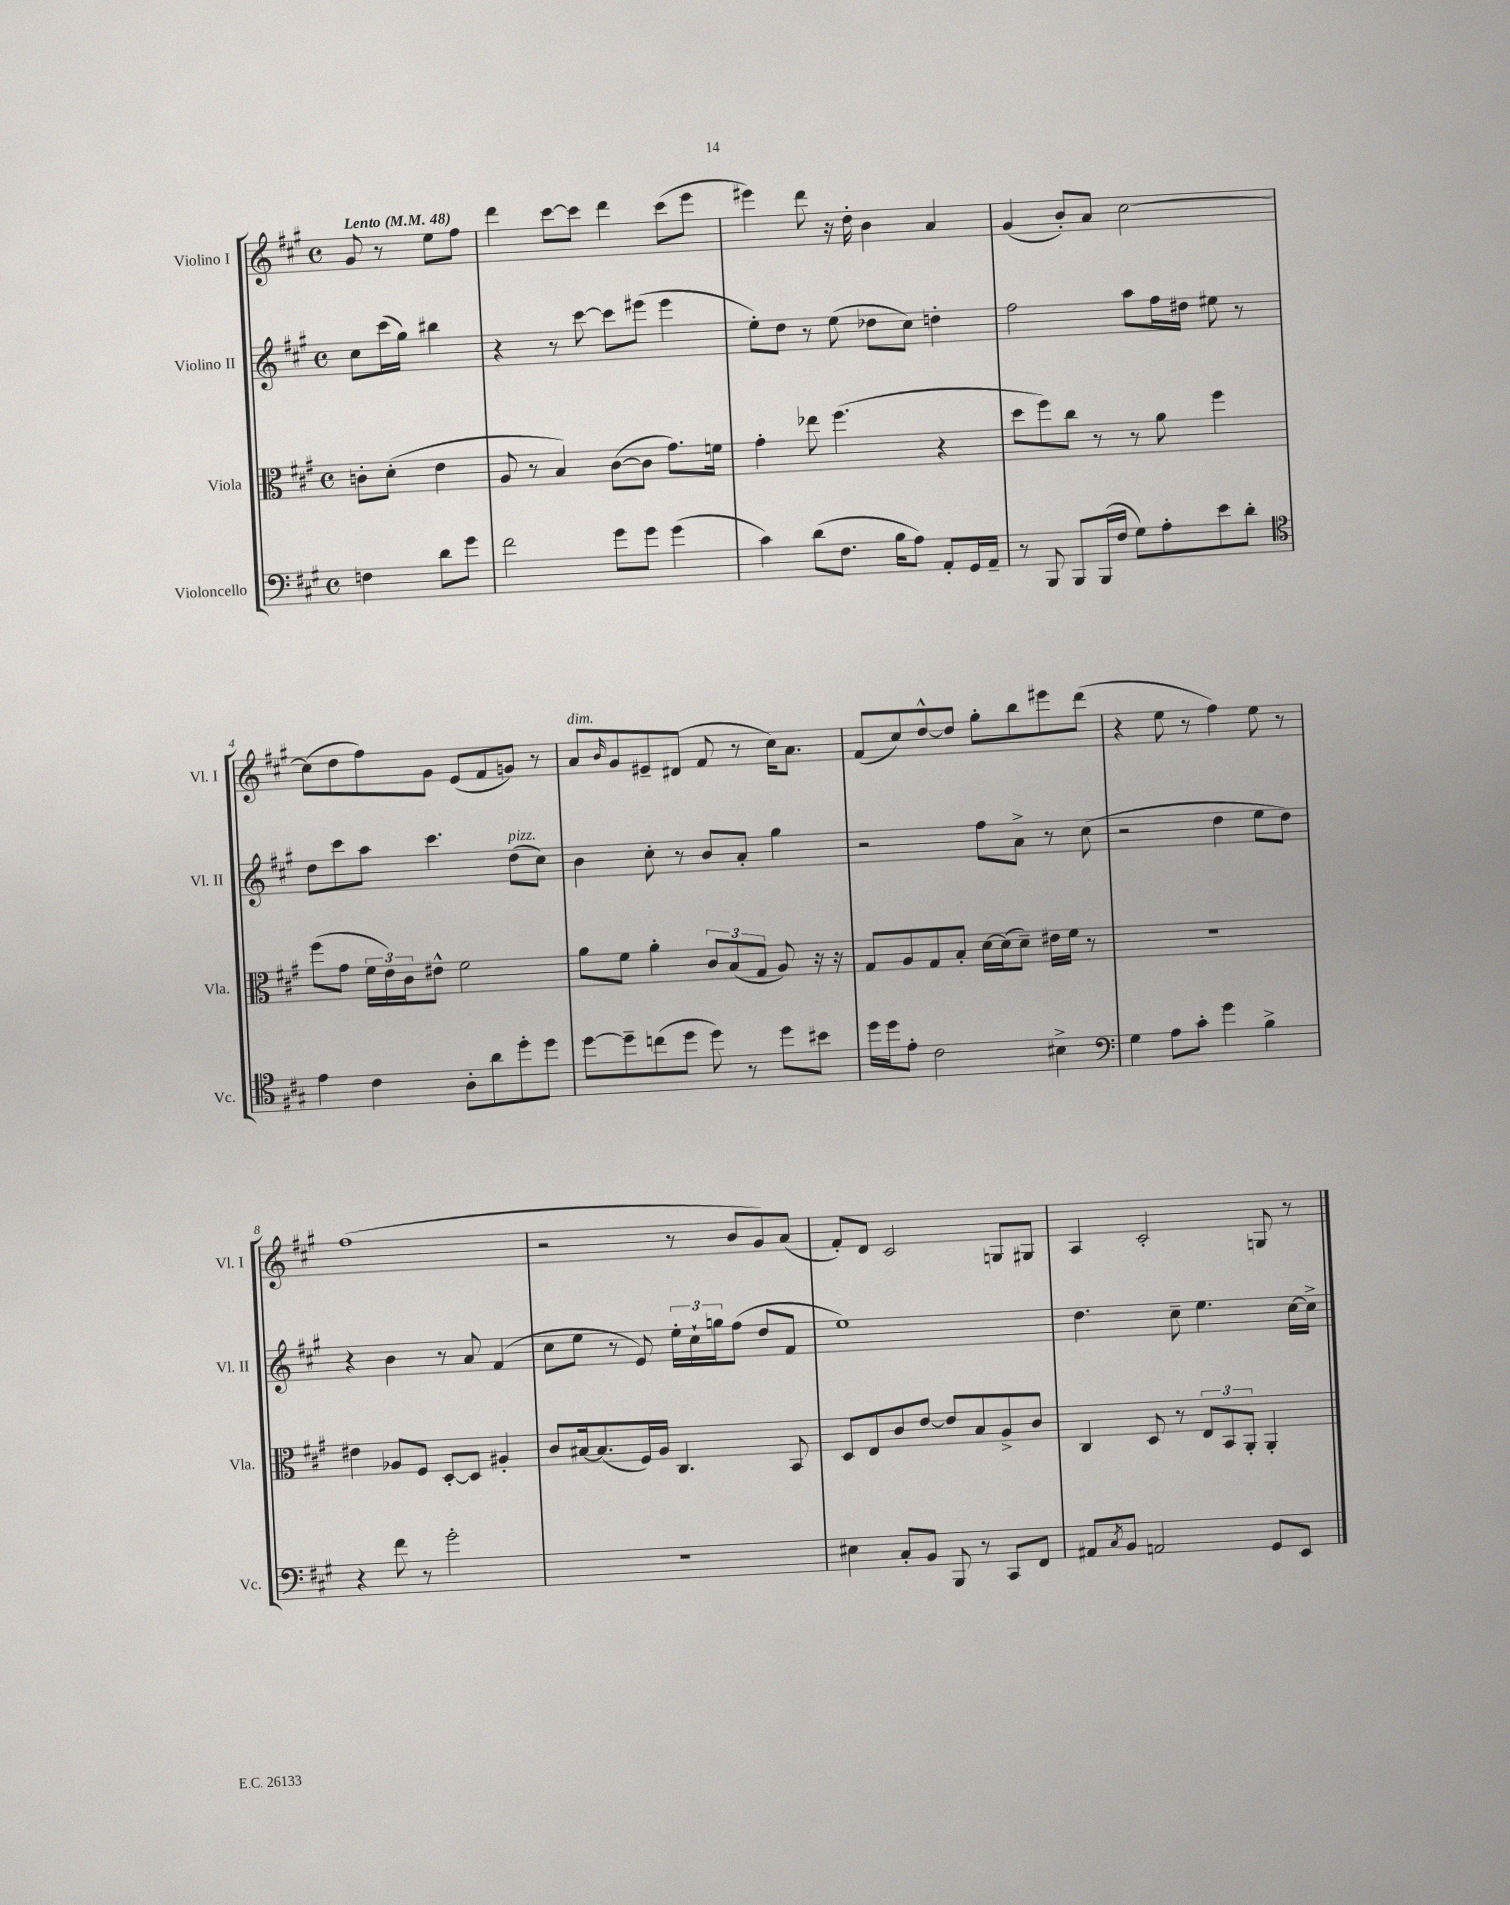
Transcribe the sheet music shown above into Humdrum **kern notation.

**kern	**kern	**kern	**kern
*staff4	*staff3	*staff2	*staff1
*clefF4	*clefC3	*clefG2	*clefG2
*k[f#c#g#]	*k[f#c#g#]	*k[f#c#g#]	*k[f#c#g#]
*M4/4	*M4/4	*M4/4	*M4/4
*met(c)	*met(c)	*met(c)	*met(c)
*MM48	*MM48	*MM48	*MM48
4F	8c'	8cc#	8g#
.	(8d'	(16ccc#	8r
.	.	16gg#)	.
8d	4e	4bb#	8ee
8g#	.	.	8ff#
=	=	=	=
2f#	8A	4r	4ddd
.	8r	.	.
.	4B)	8r	[8ccc#
.	.	[8ccc#	8ccc#]
8g#	([8c#	8ccc#]	4ddd
8g#	8c#]	(8eee#	.
(4g#	8.g#)	4eee#	(8ccc#
.	.	.	8eee
.	16f	.	.
=	=	=	=
4c#)	4g#'	8ee')	4eee#)
.	.	8dd	.
(8d	8ee-	8r	8ddd
8.F#	(4.ff#	(8ee	16r
.	.	.	16dd'
.	.	8dd-	4b
16B	.	.	.
8A)	.	8cc#)	.
8AA'	4r	4dd'	4a
16GG#	.	.	.
16AA~	.	.	.
=	=	=	=
8r	8dd	2ff#	(4g#
8BBB	8ff#)	.	.
8BBB	8cc#	.	8b')
(16BBB	8r	.	8a
16F#	.	.	.
8G#)	8r	8aa	[2cc#
8A'	8a	16ff#	.
.	.	16dd#	.
8e	4ff#	8ee#	.
8d'	.	8r	.
=	=	=	=
*clefC4	*	*	*
4e	(8ff#	8dd	(8cc#]
.	8g#	8ccc#	8dd
4c#	24f#	8aa	8ff#)
.	24e)	.	.
.	24c#	.	.
.	8e#^^	4.ccc#	8g#
8A'	2f#	.	(8e
8a	.	.	8f#
8dd'	.	(8dd	8g)
8dd	.	8cc#)	8r
=	=	=	=
[8dd	8a	4b	8a
.	.	.	16qqb
8dd~]	8f#	.	8g#
(8cc	4a'	8cc#'	8e#~
8dd	.	8r	(8d#
8dd)	12c#	8b	8f#
.	(12B	.	.
8r	.	8a'	8r
.	12G#	.	.
8dd	8A)	4gg#	16cc#)
.	.	.	8.a
8b#	16r	.	.
.	16r	.	.
=	=	=	=
16dd	8G#	2r	(8f#
16dd	.	.	.
8e'	8A	.	8cc#)
2c#	8G#	.	[8dd^^
.	8B'	.	8dd]
.	[16d	8ff#	8gg#'
.	(16d]	.	.
.	8d~)	8a^	8bb
4B#^	16e#	8r	8eee#
.	16f#	.	.
.	8r	(8cc#	(8ddd
=	=	=	=
*clefF4	*	*	*
4G#	1r	2r	4r
8A	.	.	8ee
8c#'	.	.	8r
4g#	.	4dd	4ff#)
4B^	.	8ee	8ee
.	.	8dd)	8r
=	=	=	=
4r	4e#	4r	(1ff#
8f#	8A-	4b	.
8r	8F#	.	.
2g#'	[8D'	8r	.
.	8D]	8a	.
.	4A#'	(4f#	.
=	=	=	=
1r	8c#	8cc#	2r
.	[16B#	8ee	.
.	(8.B#]	.	.
.	.	8r	.
.	16F#)	8e)	.
.	16A	.	.
.	4.C#	24ee'	8r
.	.	24cc#`	.
.	.	24gg	.
.	.	(8ff#	8b
.	.	8dd	8g#)
.	8BB	8f#	(8a
=	=	=	=
4E#	8D	1ee)	8f#')
.	8E	.	8d
8C#'	8c#	.	2c#
8BB	[8e	.	.
8BBB	8e]	.	.
8r	8B	.	.
8CC#	8A^	.	8G
8FF#	8c#	.	8G#
=	=	=	=
8AA#	4C#	4.dd	4A
8qC#	.	.	.
8BB	.	.	.
2AA	8D	.	2c#'
.	8r	8cc#~	.
.	12E	4.ee	.
.	12BB	.	.
.	12AA'	.	.
8GG#	4AA'	.	8G
8EE	.	[16cc#	8r
.	.	16cc#^]	.
==	==	==	==
*-	*-	*-	*-
